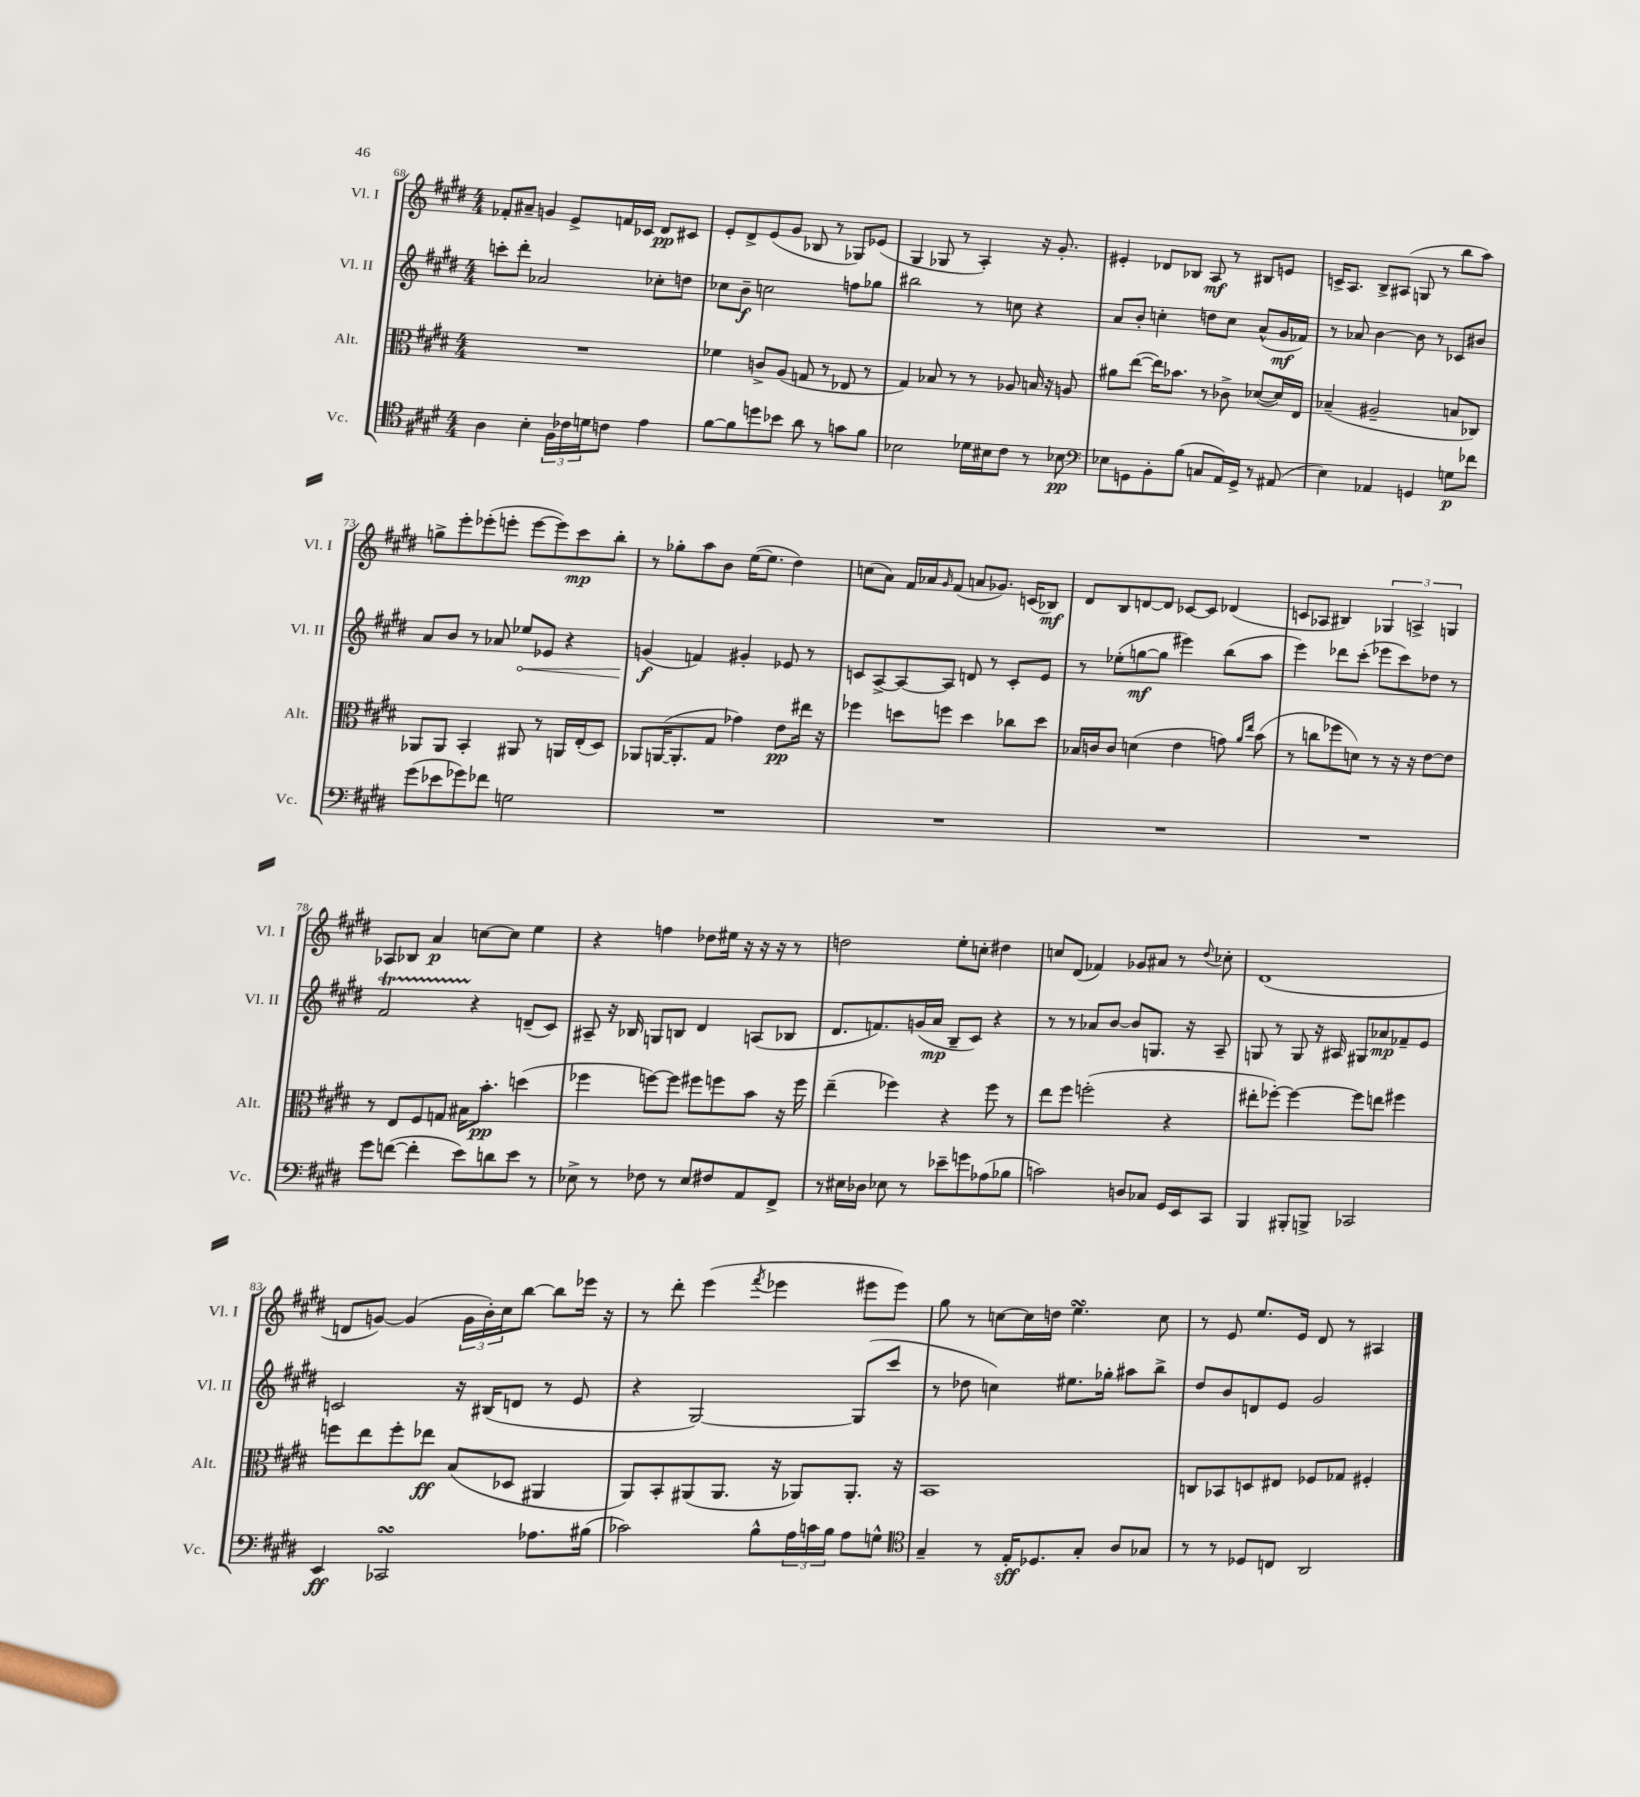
<<
\new StaffGroup <<
\new Staff = "s0" \with { instrumentName = "Vl. I" shortInstrumentName = "Vl. I" } {
    \clef treble \key e \major \numericTimeSignature \time 4/4
    fes'8-. ais'8-- g'4 e'8-> f'16 ces'16 dis'8\pp cis'8 |
    e'8-. dis'8-> e'8( gis'8 bes8 r8 ges8) ees'8( |
    gis4 ges8 r8 a4-.) r16 gis'8.-. |
    eis'4-. des'8 bes8 a8\mf r8 bis8 e'8 |
    c'16-> a8. b8-> ais8( g8 r8 b''8 a''8) |
    g''8-> e'''8-. ees'''8-.( e'''8-. e'''8~ e'''8) cis'''8\mp b''8-. |
    r8 ges''8-. a''8 b'8 e''16~( e''8. dis''4) |
    c''8( a'8) fis'16 aes'16 \grace { gis'16 } fis'8( a'8 ges'8.) c'16( bes8\mf) |
    dis'8 b8 d'8~ d'8 ces'8~ ces'8 des'4( |
    c'8 aes8 bis4) \tuplet 3/2 { ges4 a4-> g4 } |
    aes8 bes8 a'4\p c''8~ c''8 e''4 |
    r4 f''4 des''8 eis''16 r16 r16 r16 r8 |
    d''2 e''8-. c''8-. dis''4 |
    c''8 dis'8( fes'4) ges'8 ais'8 r8 \appoggiatura { dis''8 } ces''8-. |
    dis'1( |
    d'8 g'8~) g'4( \tuplet 3/2 { g'16 b'16-.) cis''16 } b''8~ b''8 ees'''16 r16 |
    r8 dis'''8-. e'''4( \acciaccatura { fis'''8 } ees'''4 eis'''8 eis'''8) |
    gis''8 r8 c''8~ c''16 d''16 e''4.\turn c''8 |
    r8 e'8 e''8. e'16 dis'8 r8 ais4 \bar "|." |
}
\new Staff = "s1" \with { instrumentName = "Vl. II" shortInstrumentName = "Vl. II" } {
    \clef treble \key e \major \numericTimeSignature \time 4/4
    c'''8-. dis'''8-. aes'2 ces''8-. d''8 |
    ces''8 b'8--\f c''2 f''8 ges''8 |
    bis''2 r8 c''8 r4 |
    a'8 b'8-. c''4-. d''8 c''8 a'8-^( gis'16\mf fes'16) |
    r8 aes'8 b'4~ b'8 r8 ces'8 bis'8 |
    a'8 b'8 r8 aes'8 \once \override Hairpin.circled-tip = ##t ees''8\< ees'8 r4 |
    g'4\f\!( f'4) gis'4-. ees'8 r8 |
    c'8 a8~-> a8~ a8 d'8 r8 c'8-. e'8 |
    r8 ees''8-.( g''8~\mf g''8 eis'''4) b''8( a''8 |
    e'''4) des'''8 cis'''8-.( ees'''8 cis'''8) des''8 r8 |
    fis'2\startTrillSpan r4\stopTrillSpan d'8--( cis'8) |
    ais8-- r16 bes16 g8 b8 dis'4 a8( bes8 |
    dis'8. f'8.) g'16( a'16\mp b8-- cis'8) r4 |
    r8 r8 aes'8 b'8~ b'8 g8. r16 a8-- |
    g8 r8 g8 r16 ais16 gis8 aes'8\mp fes'8-- e'8 |
    c'2 r16 bis16( d'8 r8 e'8 |
    r4 gis2~) gis8( cis'''8 |
    r8 des''8 c''4) eis''8. ges''16-. ais''8 b''8-> |
    dis''8 b'8 d'8 e'8 gis'2 \bar "|." |
}
\new Staff = "s2" \with { instrumentName = "Alt." shortInstrumentName = "Alt." } {
    \clef alto \key e \major \numericTimeSignature \time 4/4
    R1 |
    fes'4 c'8-> a8( g8 r8 ees8 r8 |
    gis4) bes8 r8 r8 aes8 b16 r16 a8 |
    ais'8 e''8~( e''16) bes'8. r8 ces'8-> des'8~( des'16) e16 |
    bes4--( ais2-- b8 ces8) |
    aes,8 aes,8 b,4-. ais,8 r8 a,16 e16-.( dis8) |
    aes,8 a,16~( a,8.-. gis8 ges'4) e'8\pp eis''16 r16 |
    fes''4 d''8 f''8 d''4 ces''8 d''8 |
    bes16 c'16 c'8 d'4( e'4 g'8) \grace { a'16 e''16 } b'8( |
    r8 c''8 fes''8 d'8) r8 r16 r16 e'8~ e'8 |
    r8 e8 fis8 g8 bis16 b'8.-.\pp d''4( |
    fes''4 f''8~) f''8 fis''8 f''8 b'8 r16 f''16 |
    e''4--( fes''4) r4 fes''8 r8 |
    e''8 fis''8 f''2-.( r4 |
    eis''8-. fes''8~-.) fes''4~ fes''8 e''8 fis''4 |
    f''8 e''8 f''8-. ees''8\ff b8( des8 ais,4 |
    a,8) b,8-. ais,8( ais,8. r16 aes,8) aes,8.-. r16 |
    b,1 |
    c8 bes,8 d8 eis8 fes8 ges8 fis4-. \bar "|." |
}
\new Staff = "s3" \with { instrumentName = "Vc." shortInstrumentName = "Vc." } {
    \clef tenor \key e \major \numericTimeSignature \time 4/4
    a4 b4-. \tuplet 3/2 { fis16 ces'16 d'16 } c'8 e'4 |
    fis'8~ fis'8 d''8 bes'8 a'8 r8 g'8 fis'8 |
    bes2 des'16 bis16 cis'8 r8 bes8\pp |
    \clef bass ees8 g,8 b,8-. b8( c8 a,16) g,16-> r8 ais,8( |
    e4) aes,4 g,4 g8\p fes'8 |
    gis'8( ees'8 ges'8) fes'8 g2 |
    R1 |
    R1 |
    R1 |
    R1 |
    gis'8 f'8~( f'4-. e'8) d'8 e'8 r8 |
    ees8-> r8 fes8 r8 ees8 fis8 a,8 fis,8-> |
    r8 eis16 des16 ees8 r8 ees'8-- g'8 aes8( bes8 |
    c'2) d8 ces8 gis,16 e,16 cis,8 |
    b,,4 bis,,8-. b,,8-> ces,2 |
    e,4\ff ces,2\turn aes8. bis16( |
    ces'2) b8-^ \tuplet 3/2 { a16 c'16 b16 } a8 g8-^ |
    \clef tenor gis4-- r8 e16-.\sff des8. gis8-. a8 ges8 |
    r8 r8 des8 c8 a,2 \bar "|." |
}
>>
>>
\layout { \context { \Score currentBarNumber = #68 } }
